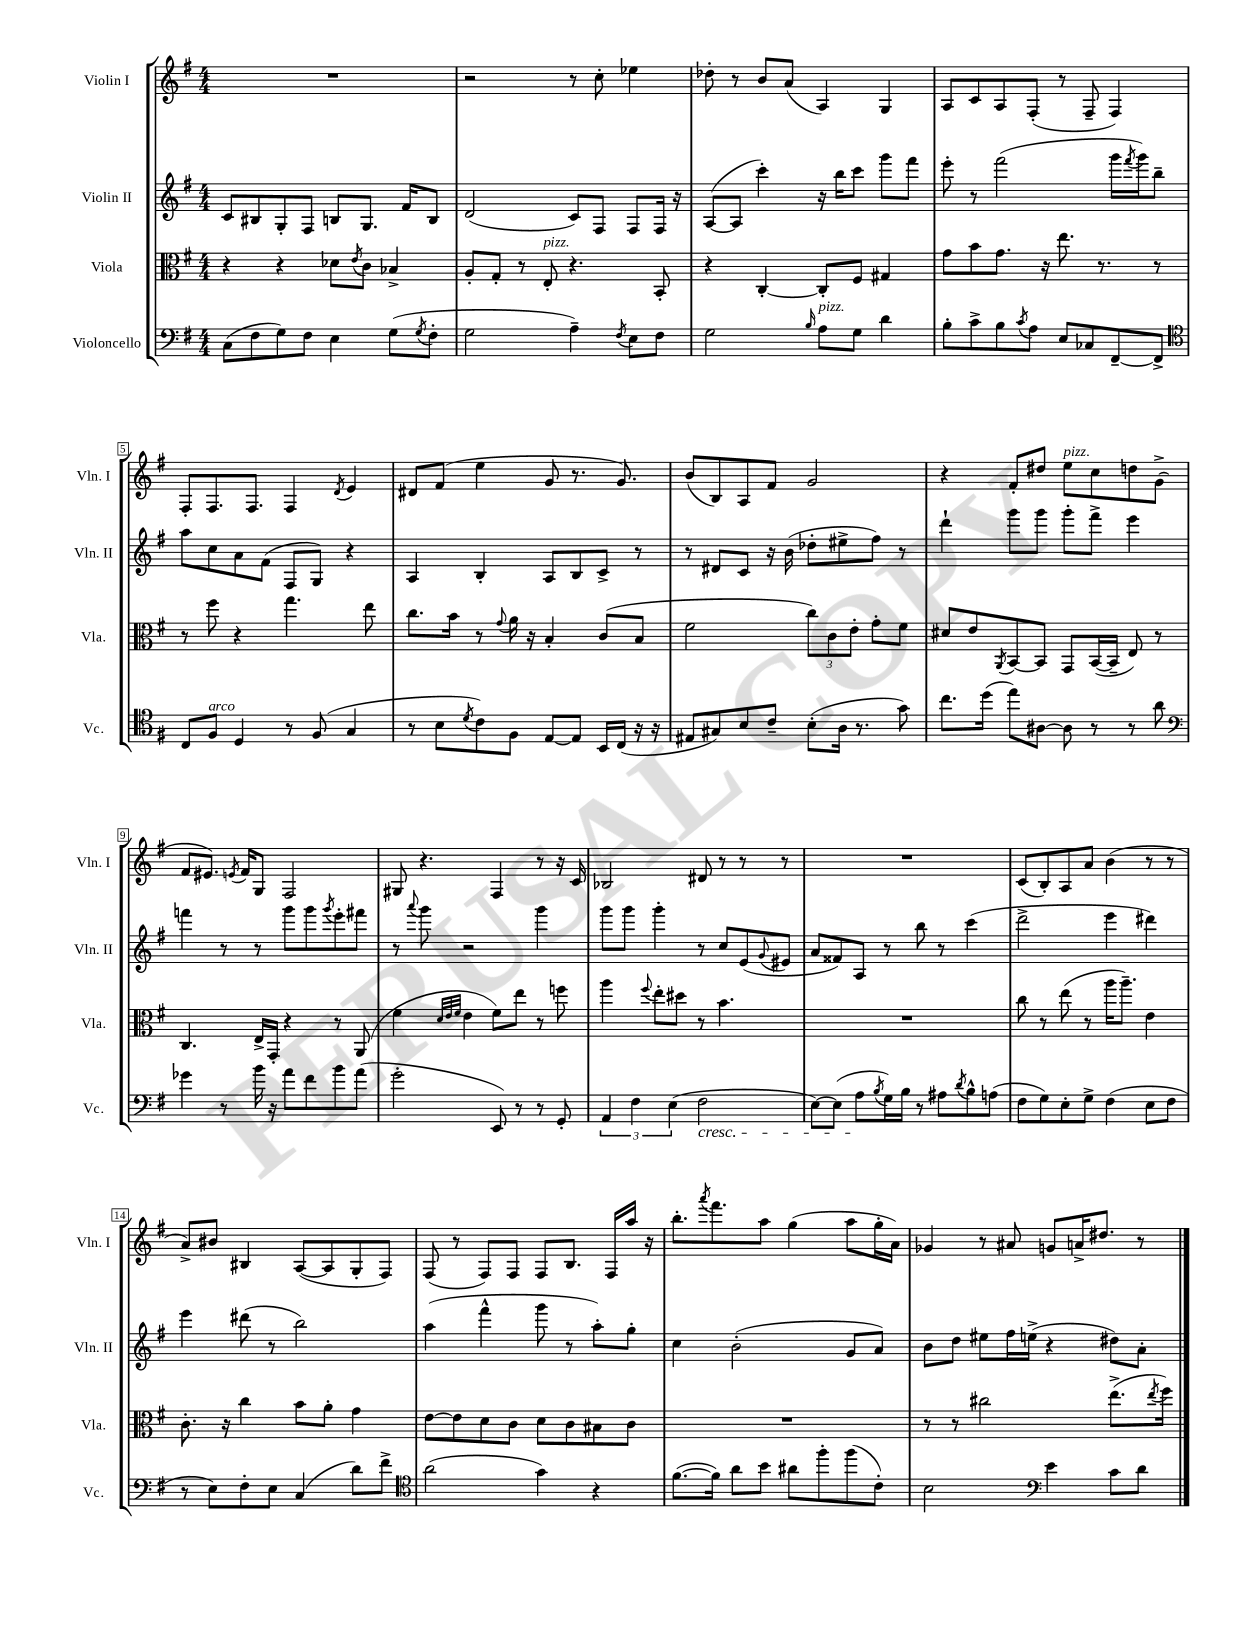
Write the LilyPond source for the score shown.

<<
\new StaffGroup <<
\new Staff = "s0" \with { instrumentName = "Violin I" shortInstrumentName = "Vln. I" } {
    \clef treble \key g \major \numericTimeSignature \time 4/4
    R1 |
    r2 r8 c''8-. ees''4 |
    des''8-. r8 b'8 a'8( a4) g4 |
    a8 c'8 a8 fis8-.( r8 fis8-- fis4) |
    fis8-. fis8. fis8. fis4 \acciaccatura { d'8 } e'4 |
    dis'8 fis'8( e''4 g'8 r8. g'8.) |
    b'8( b8) a8 fis'8 g'2 |
    r4 fis'8-. dis''8 e''8^\markup { \italic "pizz." } c''8 d''8 g'8->( |
    fis'8 eis'8.) \acciaccatura { e'8 } fis'16 g8 fis2 |
    gis8 r4. fis4 r8 r16 c'16 |
    bes2 dis'8 r8 r8 r8 |
    R1 |
    c'8( b8-.) a8 a'8 b'4( r8 r8 |
    a'8->) bis'8 bis4 a8~( a8 g8-. fis8) |
    fis8( r8 fis8) fis8 fis8 b8. fis16 a''16 r16 |
    b''8.-. \acciaccatura { a'''8 } fis'''8. a''8 g''4( a''8 g''16-. a'16) |
    ges'4 r8 ais'8 g'8 a'16-> dis''8. r8 \bar "|." |
}
\new Staff = "s1" \with { instrumentName = "Violin II" shortInstrumentName = "Vln. II" } {
    \clef treble \key g \major \numericTimeSignature \time 4/4
    c'8 bis8 g8-. fis8 b8 g8. fis'16 b8 |
    d'2( c'8) fis8 fis8 fis16 r16 |
    a8~( a8 c'''4-.) r16 b''16 c'''8 g'''8 fis'''8 |
    e'''8-. r8 fis'''2( g'''16 \acciaccatura { fis'''8 } g'''16) b''8-- |
    a''8 c''8 a'8 fis'8( fis8 g8) r4 |
    a4 b4-. a8 b8 c'8-> r8 |
    r8 dis'8 c'8 r16 b'16( des''8-. eis''8-> fis''8) r8 |
    d'''4-! g'''8 g'''8 g'''8-. fis'''8-> e'''4 |
    f'''4 r8 r8 g'''8 g'''8 \acciaccatura { g'''8 } e'''8-. fis'''8 |
    r8 \appoggiatura { a'''8 } g'''8 r2 g'''4 |
    g'''8 g'''8 g'''4-. r8 c''8 e'8( \appoggiatura { g'8 } eis'8 |
    a'8 fisis'8) a8 r8 b''8 r8 c'''4( |
    d'''2-> e'''4 dis'''4) |
    e'''4 dis'''8( r8 b''2) |
    a''4( fis'''4-^ g'''8 r8 a''8-.) g''8-. |
    c''4 b'2-.( g'8 a'8) |
    b'8 d''8 eis''8 fis''16 e''16->( r4 dis''8) a'8-. \bar "|." |
}
\new Staff = "s2" \with { instrumentName = "Viola" shortInstrumentName = "Vla." } {
    \clef alto \key g \major \numericTimeSignature \time 4/4
    r4 r4 des'8 \acciaccatura { e'8 } c'8 bes4-> |
    a8-. g8-. r8 e8-.^\markup { \italic "pizz." } r4. b,8-. |
    r4 c4~-. c8-. fis8 gis4 |
    g'8 b'8 g'8. r16 e''8. r8. r8 |
    r8 fis''8 r4 g''4. e''8 |
    c''8. b'16 r8 \appoggiatura { g'8 } a'16 r16 b4-. c'8( b8 |
    fis'2 \tuplet 3/2 { c''8) c'8 e'8-. } g'8-. fis'8 |
    dis'8 e'8 \acciaccatura { a,8 } b,8~ b,8 g,8 b,16~( b,16-- e8) r8 |
    c4. e16-> g,16-. r4 r8 a,8( |
    fis'4 \grace { d'32 e'32 fis'32 } e'4 fis'8) e''8 r8 f''8 |
    a''4 \appoggiatura { fis''8 } e''8-. dis''8 r8 b'4. |
    R1 |
    c''8 r8 e''8( r8 a''16 a''8.--) e'4 |
    c'8.-. r16 c''4 b'8 a'8-. g'4 |
    e'8~ e'8 d'8 c'8 d'8 c'8 bis8 c'8 |
    R1 |
    r8 r8 cis''2 e''8.->( \acciaccatura { e''8 } fis''16) \bar "|." |
}
\new Staff = "s3" \with { instrumentName = "Violoncello" shortInstrumentName = "Vc." } {
    \clef bass \key g \major \numericTimeSignature \time 4/4
    c8( fis8 g8) fis8 e4 g8( \acciaccatura { g8 } fis8-. |
    g2 a4--) \acciaccatura { fis8 } e8 fis8 |
    g2 \grace { b16 } a8^\markup { \italic "pizz." } g8 d'4 |
    b8-. c'8-> b8 \acciaccatura { c'8 } a8 e8 ces8 fis,8~-- fis,8-> |
    \clef tenor c8 fis8^\markup { \italic "arco" } d4 r8 fis8( g4 |
    r8 b8 \acciaccatura { d'8 } c'8) fis8 e8~ e8 b,16 c16( r16 r16 |
    eis8 gis8) b8 c'8-- b8-.( a16 r8. g'8) |
    c''8. d''16( e''8) ais8~ ais8 r8 r8 a'8 |
    \clef bass ges'4 r8 b'16 r16 a'8 fis'8 b'8 a'8( |
    g'2-. e,8) r8 r8 g,8-. |
    \tuplet 3/2 { a,4 fis4 e4( } fis2\cresc |
    e8~) e8( a8\! \acciaccatura { b8 } g16) b16 r8 ais8 \acciaccatura { d'8 } b8-^ a8( |
    fis8 g8) e8-. g8-> fis4( e8 fis8 |
    r8 e8) fis8-. e8 c4( d'8) fis'8-> |
    \clef tenor a'2( g'4) r4 |
    fis'8.~( fis'16) a'8 b'8 ais'8 fis''8-. fis''8( c'8-.) |
    b2 \clef bass e'4 c'8 d'8 \bar "|." |
}
>>
>>
\layout { \context { \Score \override BarNumber.stencil = #(make-stencil-boxer 0.1 0.3 ly:text-interface::print) } }
